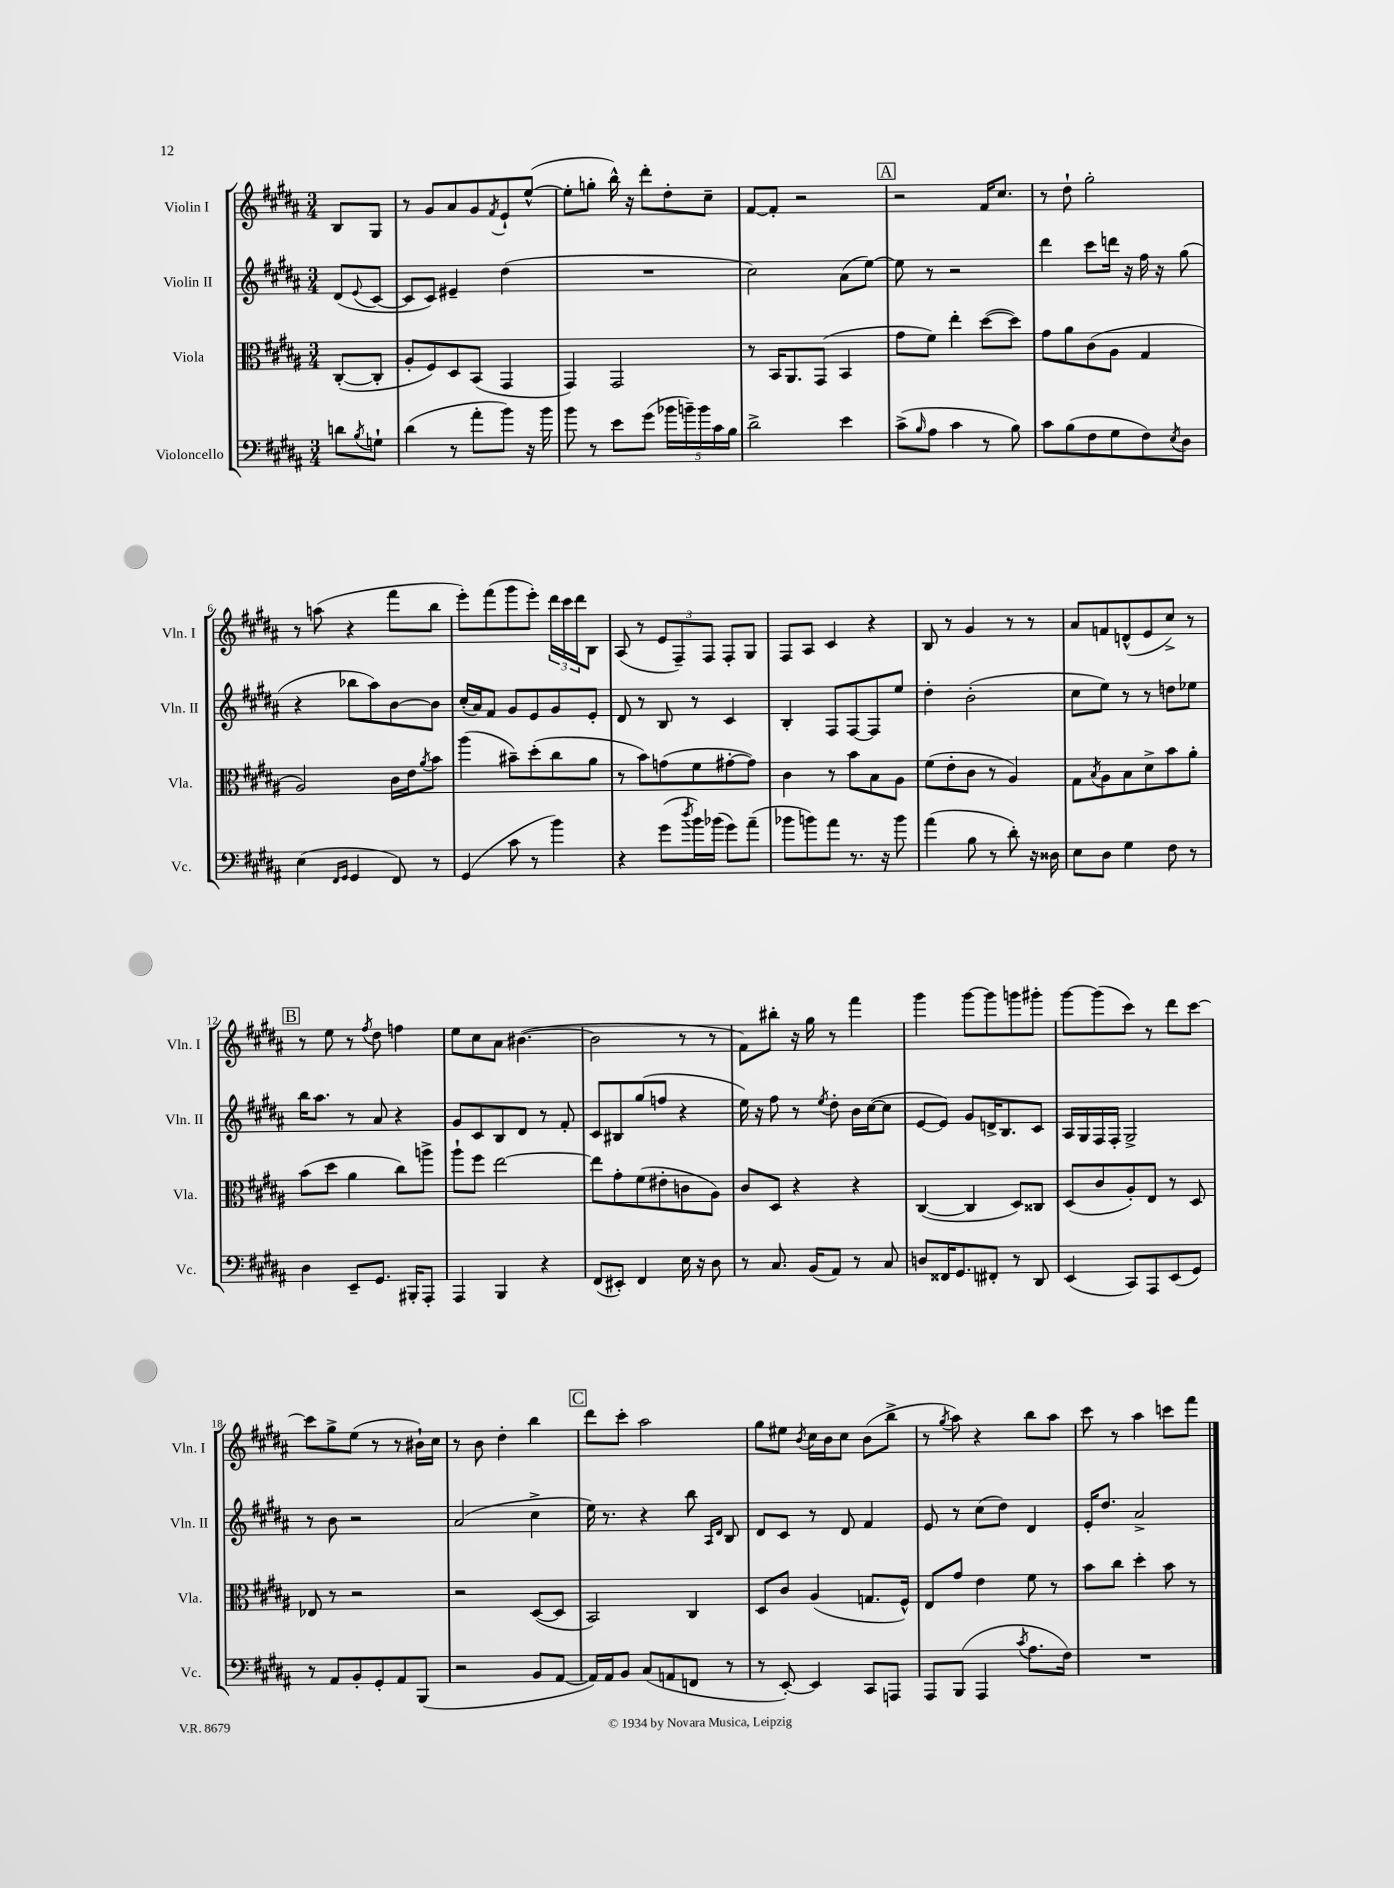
<<
\new StaffGroup <<
\new Staff = "s0" \with { instrumentName = "Violin I" shortInstrumentName = "Vln. I" } {
    \clef treble \key b \major \numericTimeSignature \time 3/4 \partial 4
    b8 gis8 |
    r8 gis'8 ais'8 gis'8 \acciaccatura { fis'8 } e'8-! e''8~-^( |
    e''8-. g''8-. b''16-^) r16 dis'''8-. dis''8-. cis''8-- |
    fis'8~ fis'8-. r2 |
    \mark \markup { \box "A" } r2 fis'16 cis''8. |
    r8 dis''8-! gis''2-. |
    r8 a''8( r4 fis'''8 b''8 |
    e'''8-.) fis'''8( gis'''8 e'''8-.) \tuplet 3/2 { dis'''16 cis'''16 dis'''16 } b8 |
    ais8( r8 \tuplet 3/2 { e'8 fis8--) fis8 } fis8-. gis8 |
    fis8 ais8 cis'4 r4 |
    b8 r8 gis'4 r8 r8 |
    ais'8 f'8 d'8-^( e'8 cis''8->) r8 |
    \mark \markup { \box "B" } r8 e''8 r8 \acciaccatura { fis''8 } dis''8 f''4 |
    e''8 cis''8 ais'8 bis'4.~( |
    bis'2 r8 r8 |
    fis'8) bis''8-. r16 gis''16 r8 fis'''4 |
    gis'''4 gis'''8~ gis'''8 g'''8 gis'''8-. |
    gis'''8~ gis'''8( cis'''8) r8 dis'''8 cis'''8~ |
    cis'''8 gis''8-> e''8( r8 r8 bis'16-!) cis''16 |
    r8 b'8 dis''4-. b''4 |
    \mark \markup { \box "C" } dis'''8 cis'''8-. ais''2 |
    gis''8 eis''8 \acciaccatura { b'8 } cis''16 b'16 cis''8 b'8( b''8-> |
    r8 \acciaccatura { gis''8 } ais''8) r4 b''8 ais''8 |
    cis'''8 r8 ais''4 c'''8 fis'''8 \bar "|." |
}
\new Staff = "s1" \with { instrumentName = "Violin II" shortInstrumentName = "Vln. II" } {
    \clef treble \key b \major \numericTimeSignature \time 3/4 \partial 4
    dis'8( \appoggiatura { e'8 } cis'8~ |
    cis'8 cis'8) eis'4-- dis''4( |
    R2. |
    cis''2) ais'8( e''8~) |
    \mark \markup { \box "A" } e''8 r8 r2 |
    dis'''4 cis'''8 d'''16 r16 fis''16 r16 gis''8( |
    r4 bes''8 ais''8) b'8~ b'8 |
    cis''16-.( ais'16) fis'8 gis'8 e'8 gis'8 e'8-. |
    dis'8 r8 b8 r8 cis'4 |
    b4-. fis8 fis8~ fis8 e''8 |
    dis''4-. b'2-.( |
    cis''8 e''8) r8 r8 d''8 ees''8 |
    \mark \markup { \box "B" } b''16 ais''8. r8 ais'8 r4 |
    gis'8 cis'8 b8 dis'8 r8 fis'8-. |
    cis'8 bis8 gis''8( f''8 r4 |
    e''16) r16 fis''8 r8 \acciaccatura { e''8 } dis''8-. b'16 cis''16~( cis''8 |
    e'8~ e'8) gis'8 d'16-> b8. cis'8 |
    ais16 gis16 fis16 fis16-. gis2-> |
    r8 b'8 r2 |
    ais'2( cis''4-> |
    \mark \markup { \box "C" } e''16) r8. r4 b''8 \grace { ais16 dis'16 } b8 |
    dis'8 cis'8 r8 dis'8 fis'4 |
    e'8 r8 cis''8( dis''8) dis'4 |
    e'16-. dis''8. ais'2-> \bar "|." |
}
\new Staff = "s2" \with { instrumentName = "Viola" shortInstrumentName = "Vla." } {
    \clef alto \key b \major \numericTimeSignature \time 3/4 \partial 4
    cis8~-.( cis8-. |
    ais8-. fis8) dis8 b,8( gis,4 |
    gis,4) gis,2 |
    r8 b,16 ais,8. gis,8( b,4 |
    \mark \markup { \box "A" } gis'8 fis'8) e''4-. dis''8~( dis''8) |
    gis'8 ais'8 cis'8( ais8 gis4 |
    ais2) cis'16 e'16 \acciaccatura { ais'8 } b'8 |
    ais''4( bis'8--) dis''8-.( cis''8 ais'8 |
    r8 b'8) g'8( fis'8 gis'8~-. gis'8) |
    cis'4 r8 b'8 b8 ais8 |
    fis'8( e'8-. cis'8 r8 ais4) |
    gis8 \acciaccatura { b8 } ais8 b8 dis'8-> b'8 ais'8-. |
    \mark \markup { \box "B" } b'8( dis''8 ais'4 cis''8) a''8-> |
    ais''8-! fis''8 e''2~ |
    e''8 gis'8-. fis'8( eis'8-. c'8 ais8) |
    cis'8 dis8 r4 r4 |
    cis4~( cis4 dis8) cisis8 |
    dis8( cis'8 ais8-.) e8 r8 dis8 |
    ees8 r8 r2 |
    r2 dis8~( dis8 |
    \mark \markup { \box "C" } b,2) cis4 |
    dis8 cis'8 ais4( g8. fis16-^) |
    e8 gis'8 e'4 fis'8 r8 |
    b'8 cis''8 dis''4-. b'8 r8 \bar "|." |
}
\new Staff = "s3" \with { instrumentName = "Violoncello" shortInstrumentName = "Vc." } {
    \clef bass \key b \major \numericTimeSignature \time 3/4 \partial 4
    d'8 \acciaccatura { b8 } g8-! |
    dis'4( r8 ais'8-. b'8) r16 b'16 |
    b'8 r8 e'8 gis'8( \tuplet 5/4 { bes'16 b'16--) b'16 cis'16 b16 } |
    dis'2-> e'4 |
    \mark \markup { \box "A" } cis'8->( \grace { b16 } ais8 cis'4 r8 b8) |
    cis'8 b8( fis8 gis8 fis8) \acciaccatura { e8 } dis8 |
    e4( \grace { fis,16 gis,16 } gis,4 fis,8) r8 |
    gis,4( cis'8 r8 b'4) |
    r4 gis'8( \acciaccatura { dis''8 } b'16) bes'16( gis'8) ais'8--( |
    bes'8 b'8) ais'8 r8. r16 b'8 |
    ais'4( b8 r8 dis'8-.) r16 disis16 |
    e8 dis8 gis4 fis8 r8 |
    \mark \markup { \box "B" } dis4 e,8-- gis,8. bis,,16-. ais,,8-. |
    ais,,4 b,,4 r4 |
    fis,8( eis,8-.) fis,4 e16 r16 dis8 |
    r8 cis8. b,16( ais,8) r8 cis8 |
    d8 fisis,16 gis,8. fis,8-. r8 dis,8 |
    e,4( cis,8) ais,,8 e,8( gis,8) |
    r8 ais,8 b,8-. gis,8-. ais,8 b,,8( |
    r2 b,8 ais,8~ |
    \mark \markup { \box "C" } ais,16) ais,16 b,8 cis8( a,8 f,8 r8 |
    r8 e,8~-.) e,4 cis,8 a,,8 |
    ais,,8 b,,8( ais,,4 \acciaccatura { cis'8 } ais8. fis16) |
    R2. \bar "|." |
}
>>
>>
